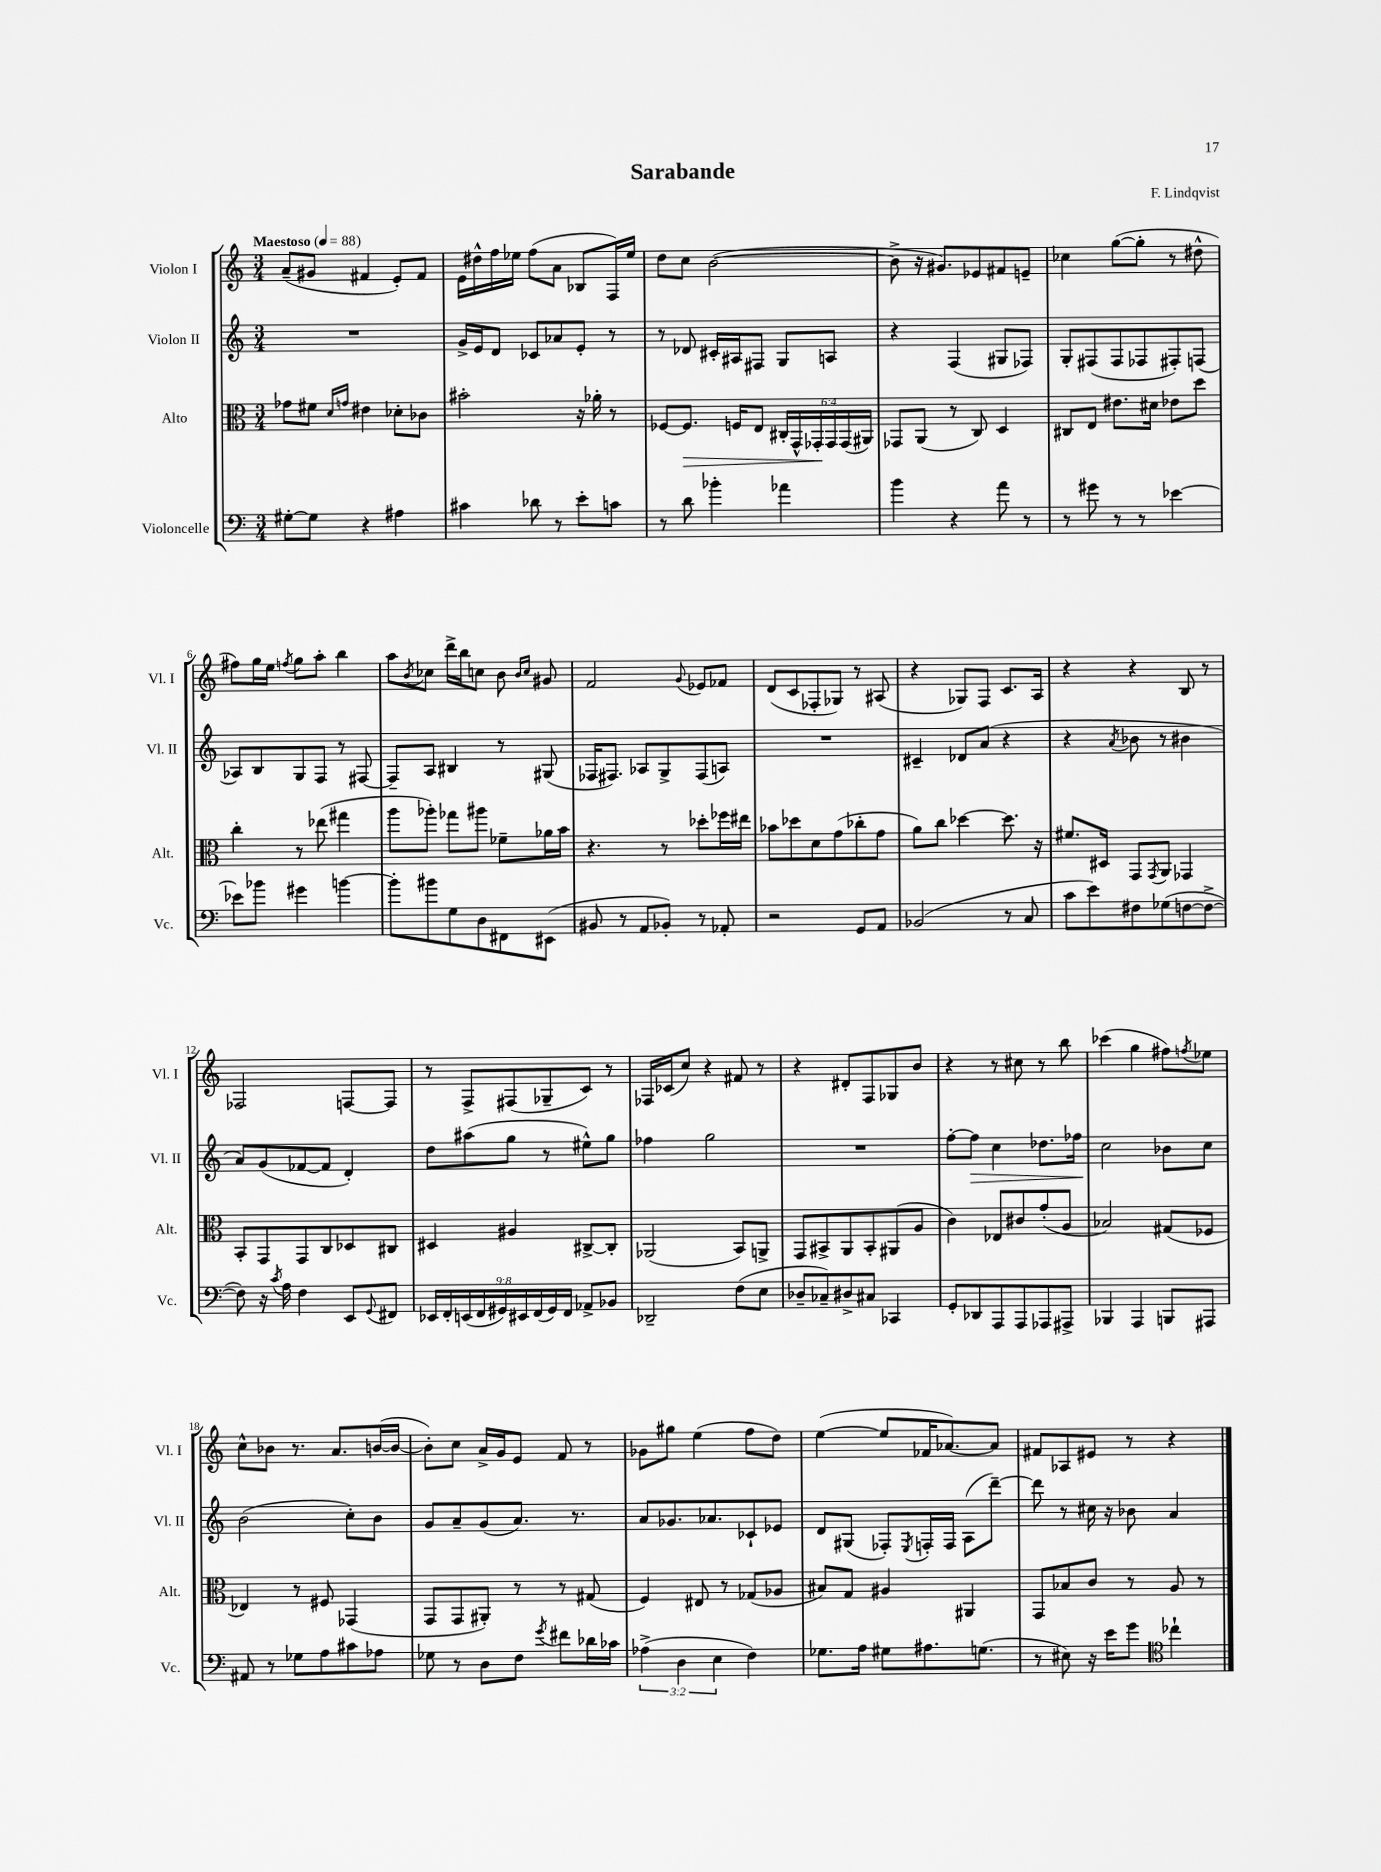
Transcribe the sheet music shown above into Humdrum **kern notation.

**kern	**kern	**kern	**kern
*staff4	*staff3	*staff2	*staff1
*clefF4	*clefC3	*clefG2	*clefG2
*k[]	*k[]	*k[]	*k[]
*M3/4	*M3/4	*M3/4	*M3/4
*MM88	*MM88	*MM88	*MM88
[8G#'	8g-	2.r	(8a~
8G#]	8f#	.	8g#
.	16qqd	.	.
.	16qqg	.	.
4r	4e#	.	4f#
4A#	8d-'	.	8e')
.	8c-	.	8f#
=	=	=	=
4c#	2b#'	16g^	16e
.	.	16e	16dd#^^
.	.	8d	16ff
.	.	.	16ee-
8d-	.	8c-	(8ff
8r	.	8a-	8a
8e'	16r	8e'	8B-
.	16a-'	.	.
8c	8r	8r	16F)
.	.	.	16ee-
=	=	=	=
8r	[8F-	8r	8dd
8d	8.F-]	8d-	8cc
4b-'	.	16c#'	([2b
.	16F	16A#	.
.	8E	8F#	.
4a-	24C#'	8G	.
.	24GG^^	.	.
.	24GG-'	.	.
.	24GG-	8A	.
.	(24GG-	.	.
.	24AA#)	.	.
=	=	=	=
4b	8GG-	4r	8b^]
.	(8AA	.	16r
.	.	.	8.g#)
4r	8r	(4F	.
.	8C)	.	8e-
8a	4D	8G#	8f#
8r	.	8F-)	8e~
=	=	=	=
8r	8C#	8G'	4cc-
8g#	8E	(8F#	.
8r	8.e#	8F#	([8gg
8r	.	8F-	8gg']
.	16d#	.	.
[4e-	8e-	8F#')	8r
.	8dd	(8F	8dd#^^
=	=	=	=
8e-]	4cc'	8A-)	8ff#)
8b-	.	8B	16gg
.	.	.	16ee
.	.	.	8qff
4g#	8r	8G	8gg
.	(8ee-	8F	8aa'
[4b	4gg#	8r	4bb
.	.	[8F#	.
=	=	=	=
8b']	8aa	8F#~]	8aa
.	.	.	8qb
8b#	8aa-')	8A	8cc-
8G	8gg-	4B#	16ddd^
.	.	.	16bb
8D	8aa#	.	8cc
8FF#	8f-~	8r	8b
.	.	.	16qqb
.	.	.	16qqcc
(8EE#	16a-	(8G#	8g#
.	16b	.	.
=	=	=	=
8BB#	4.r	16F-	2f
.	.	8.F#)	.
8r	.	.	.
8AA	.	8A-	.
8BB-')	8r	8G^	.
.	.	.	8qqg
8r	8dd-'	(8F#	8e-
8AA-'	16ff-	8A)	8f-
.	16ee#	.	.
=	=	=	=
2r	8b-	2.r	(8d
.	8dd-	.	8c
.	8d	.	8F-'
.	(8g	.	8G-)
8GG	8cc-'	.	8r
8AA	8g	.	(8A#
=	=	=	=
(2BB-	8a)	4c#~	4r
.	8cc	.	.
.	[4dd-	8d-	8G-)
.	.	(8a	8F
8r	8.dd-]	4r	8.c
8C	.	.	.
.	16r	.	16A
=	=	=	=
8c	8.f#	4r	4r
8e)	.	.	.
.	16D#	.	.
.	.	8qa	.
8F#	8GG	8b-	4r
.	8qGG	.	.
(8G-	8AA	8r	.
[8F	4GG-	4b#	8B
8F^_	.	.	8r
=	=	=	=
8F])	8BB'	8a)	2F-
16r	8GG	(8g	.
8qc	.	.	.
16A	.	.	.
4F	8GG	[8f-	.
.	8C	8f-]	.
8EE	8D-	4d')	[8F
8qqGG	.	.	.
8FF#	8C#	.	8F]
=	=	=	=
18EE-	4D#	8dd	8r
18FF'	.	.	.
(18EE	.	.	.
.	.	(8aa#	8F^
18FF	.	.	.
18GG#)	.	.	.
.	4A#	8gg	(8F#
18EE#	.	.	.
(18FF	.	.	.
.	.	8r	8G-~
18GG#)	.	.	.
18FF	.	.	.
8AA-^	[8C#^	8ee#^^)	8c)
8BB-	8C#']	8gg	8r
=	=	=	=
2DD-~	(2AA-	4ff-	16F-
.	.	.	(16c-
.	.	.	8cc)
.	.	2gg	4r
(8F	8BB)	.	8f#
8E	8AA^	.	8r
=	=	=	=
8D-~	8GG	2.r	4r
8C-~)	8BB#^	.	.
8D#^	8AA	.	8d#'
8C#	8BB#'	.	8F
4CC-	(8AA#	.	8G-
.	8A	.	8b
=	=	=	=
8GG'	4c)	[8ff'	4r
8DD-	.	8ff]	.
8AAA	8E-	4cc	8r
8AAA	8c#	.	8cc#
8AAA-	(8g'	8.dd-	8r
8AAA#^	8A	.	8bb
.	.	16ff-	.
=	=	=	=
4BBB-	2B-)	2cc	(4ccc-
4AAA	.	.	4gg
8BBB	(8G#	8b-	8ff#)
.	.	.	8qff
8AAA#	8F-	8cc	8ee-
=	=	=	=
8AA#	4E-)	(2b	8cc^^
8r	.	.	8b-
8G-	8r	.	8.r
8A	8F#	.	.
.	.	.	8.a
8c#	(4GG-	8cc')	.
8A-	.	8b	([16b
.	.	.	16b_
=	=	=	=
8G-	8GG	8g	8b'])
8r	8GG	8a~	8cc
8D	8AA#')	(8g	16a^
.	.	.	16g
8F	8r	8.a)	8e
8qg	.	.	.
8f#	8r	.	8f
.	.	8.r	.
16d-	(8G#	.	8r
16c-	.	.	.
=	=	=	=
(6A-^	4F)	8a	8g-
.	.	8.g-	8gg#
6D	.	.	.
.	8E#	.	(4ee
.	.	8.a-	.
6E	.	.	.
.	8r	.	.
4F)	(8G-	8c-`	8ff
.	8A-	8e-	8dd)
=	=	=	=
8.G-	8B#)	8d	([4ee
.	8G	(8G#	.
16A	.	.	.
8G#	4A#	8F-')	8ee]
.	.	8qE	.
8.A#	.	16F'	16f-
.	.	16F	[8.a-)
.	4AA#	(8A	.
(8.G	.	.	.
.	.	[8ddd~)	8a-]
=	=	=	=
8r	8GG	8ddd]	8f#
8E#)	8B-	8r	8A-
16r	8c	16cc#	8e#
16e	.	16r	.
8g	8r	8b-	8r
*clefC4	*	*	*
4cc-`	8A	4a	4r
.	8r	.	.
==	==	==	==
*-	*-	*-	*-
